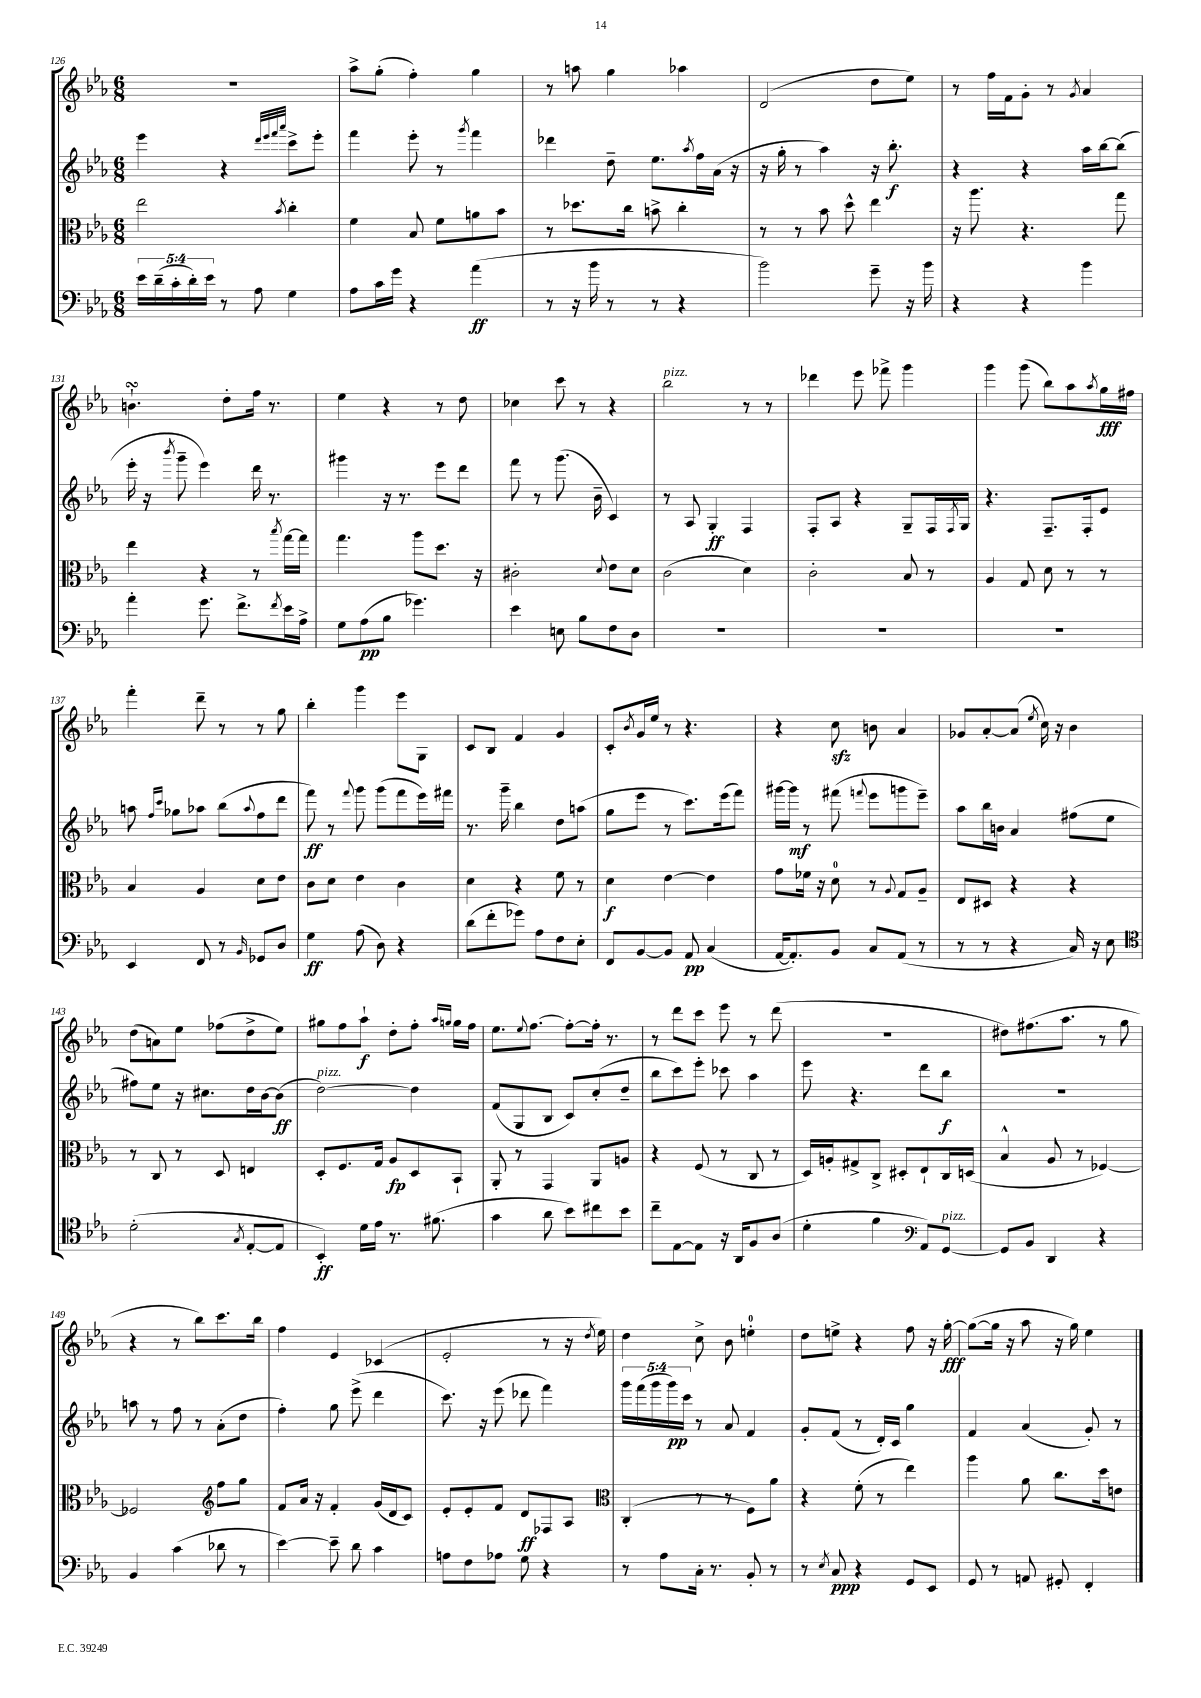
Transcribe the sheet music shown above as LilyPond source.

<<
\new StaffGroup <<
\new Staff = "s0" {
    \clef treble \key ees \major \numericTimeSignature \time 6/8
    R2. |
    aes''8-> g''8-.( f''4-.) g''4 |
    r8 a''8 g''4 aes''4 |
    d'2( d''8 ees''8) |
    r8 f''16 f'16 g'8-. r8 \acciaccatura { g'8 } aes'4 |
    b'4.-!\turn d''8-. f''16 r8. |
    ees''4 r4 r8 d''8 |
    ces''4 c'''8 r8 r4 |
    bes''2^\markup { \italic "pizz." } r8 r8 |
    des'''4 ees'''8 fes'''8-> g'''4 |
    g'''4 g'''8( bes''8) aes''8 \acciaccatura { aes''8 } g''16\fff fis''16 |
    f'''4-. d'''8-- r8 r8 g''8 |
    bes''4-. g'''4 ees'''8 g8 |
    c'8 bes8 f'4 g'4 |
    c'8-. \acciaccatura { bes'8 } g'16 ees''16 r8 r4. |
    r4 c''8\sfz b'8 aes'4 |
    ges'8 aes'8~-. aes'8( \acciaccatura { ees''8 } c''16) r16 bes'4 |
    d''8( a'8) ees''8 fes''8( d''8-> ees''8) |
    gis''8 f''8 aes''8-!\f d''8-. f''8-. \grace { aes''16 g''16 } g''16 f''16 |
    ees''8. \appoggiatura { ees''8 } f''8.~ f''8~-. f''16-. r8. |
    r8 d'''8 c'''8 ees'''8 r8 d'''8( |
    R2. |
    dis''8) fis''8.( aes''8. r8 g''8 |
    r4 r8 bes''8) c'''8. bes''16 |
    f''4 ees'4 ces'4( |
    ees'2-. r8 r16 \acciaccatura { d''8 } ees''16) |
    d''4 c''8-> bes'8 e''4-0-. |
    d''8 e''8-> r4 f''8 r16 g''16~-.\fff |
    g''8~( g''16 r16 aes''8 r16 g''16) ees''4 \bar "|." |
}
\new Staff = "s1" {
    \clef treble \key ees \major \numericTimeSignature \time 6/8 \override Staff.TupletNumber.text = #tuplet-number::calc-fraction-text
    ees'''4 r4 \grace { d'''32 ees'''32 f'''32 aes'''32 } c'''8-> ees'''8-. |
    f'''4 ees'''8-. r8 \acciaccatura { g'''8 } f'''4 |
    des'''4 d''8-- ees''8. \acciaccatura { aes''8 } f''16 aes'16( r16 |
    r16 g''16-. r8 aes''4) r16 bes''8.-.\f |
    r4 r4 aes''16 bes''16~ bes''8( |
    ees'''16-. r16 \acciaccatura { bes'''8 } g'''8-- ees'''4) d'''16 r8. |
    gis'''4 r16 r8. ees'''8 d'''8 |
    f'''8 r8 g'''8.( bes'16-- c'4) |
    r8 aes8 g4-.\ff f4 |
    f8-. aes8 r4 g8-- f16 \acciaccatura { f8 } g16 |
    r4. f8.-- f16-. ees'8 |
    a''8 \grace { f''16 c'''16 } ges''8 aes''8 bes''8( \appoggiatura { aes''8 } f''8 d'''8 |
    f'''8\ff) r8 \appoggiatura { f'''8 } g'''8 g'''8( f'''8 ees'''16) fis'''16 |
    r8. g'''16-- bes''4 d''8 a''8( |
    g''8 ees'''8 r8 c'''8.) ees'''16( f'''8) |
    gis'''16~ gis'''16\mf r8 fis'''8( \appoggiatura { f'''8 } ees'''8 g'''8 ees'''8--) |
    aes''8 bes''16 b'16 aes'4 fis''8( ees''8 |
    fis''8) ees''8 r16 cis''8. d''16 bes'16~ bes'8\ff( |
    d''2~^\markup { \italic "pizz." }) d''4 |
    f'8( g8 bes8 c'8) c''8-.( d''8-- |
    bes''8 c'''8) ees'''8-. ces'''8 aes''4 |
    ees'''8 r4. d'''8 bes''8\f |
    R2. |
    a''8 r8 f''8 r8 aes'8-.( d''8 |
    f''4-.) g''8 ees'''8->( d'''4 |
    c'''8.) r16 ees'''8( des'''8 f'''4) |
    \tuplet 5/4 { g'''16 f'''16( g'''16 g'''16\pp) c'''16 } r8 aes'8 f'4 |
    g'8-. f'8( r8 d'16-.) c'16 g''4 |
    f'4 aes'4( g'8-.) r8 \bar "|." |
}
\new Staff = "s2" {
    \clef alto \key ees \major \numericTimeSignature \time 6/8
    ees''2 \acciaccatura { bes'8 } c''4-. |
    f'4 bes8 f'8 a'8 bes'8 |
    r8 des''8. c''16 b'8-> c''4-. |
    r8 r8 bes'8 d''8-^ ees''4 |
    r16 aes''8. r4. g''8 |
    ees''4 r4 r8 \acciaccatura { bes''8 } g''16~ g''16 |
    g''4. aes''8 d''8. r16 |
    cis'2-. \appoggiatura { d'8 } ees'8 d'8 |
    c'2( d'4) |
    c'2-. bes8 r8 |
    aes4 g8 d'8 r8 r8 |
    bes4 aes4 d'8 ees'8 |
    c'8 d'8 ees'4 c'4 |
    d'4 r4 f'8 r8 |
    d'4\f ees'4~ ees'4 |
    g'8 fes'16 r16 d'8-0 r8 \appoggiatura { aes8 } g8 aes8-- |
    ees8 dis8 r4 r4 |
    r8 c8 r8 d8 e4 |
    d8-. f8. g16 aes8\fp d8 bes,8-! |
    aes,8-. r8 g,4 aes,8 a8 |
    r4 f8( r8 c8 r8 |
    d16) a16-. gis8-> c8-> dis8-. ees8-! c16 d16( |
    bes4-^ aes8 r8 fes4~) |
    fes2 \clef treble f''8 g''8 |
    f'8 aes'16 r16 f'4-. g'16( d'16 c'8) |
    ees'8-. ees'8-. f'8 d'8\ff fes8 aes8 |
    \clef alto c4-.( r8 r8 f8) aes'8 |
    r4 f'8-.( r8 ees''4) |
    aes''4 aes'8 c''8. d''16 e'8 \bar "|." |
}
\new Staff = "s3" {
    \clef bass \key ees \major \numericTimeSignature \time 6/8 \override Staff.TupletNumber.text = #tuplet-number::calc-fraction-text
    \tuplet 5/4 { ees'16 d'16--( c'16-. d'16-.) ees'16 } r8 aes8 g4 |
    aes8 c'16 g'16 r4 aes'4\ff( |
    r8 r16 bes'16 r8 r8 r4 |
    bes'2) g'8-- r16 bes'16 |
    r4 r4 bes'4 |
    aes'4-. g'8. f'8.-> \acciaccatura { f'8 } ees'16 aes16-> |
    g8 aes8\pp( bes8 ges'4.) |
    ees'4 e8 bes8 f8 d8 |
    R2. |
    R2. |
    R2. |
    ees,4 f,8 r8 \grace { bes,16 } ges,8 d8 |
    g4\ff aes8( d8) r4 |
    d'8( f'8-. ges'8) aes8 f8 ees8-. |
    f,8 bes,8~ bes,8 aes,8\pp c4( |
    aes,16~ aes,8.-.) bes,8 c8 aes,8( r8 |
    r8 r8 r4 c16) r16 ees8 |
    \clef tenor d'2-.( \acciaccatura { g8 } ees8~-. ees8 |
    bes,4-.\ff) d'16 ees'16 r8. fis'8.( |
    g'4 aes'8 bes'8) cis''8 bes'8 |
    c''8-- ees8~ ees8 r16 aes,16 f8 aes8( |
    d'4-. f'4 \clef bass aes,8) g,8~^\markup { \italic "pizz." } |
    g,8 bes,8 d,4 r4 |
    bes,4 c'4( des'8 r8 |
    ees'4~) ees'8-- d'8 c'4 |
    a8 f8 aes8 g8 r4 |
    r8 aes8 c16-. r8. bes,8-. r8 |
    r8 \acciaccatura { ees8 } c8\ppp r4 g,8 ees,8 |
    g,8 r8 a,8 gis,8-. f,4-. \bar "|." |
}
>>
>>
\layout { \context { \Score currentBarNumber = #126 } }
